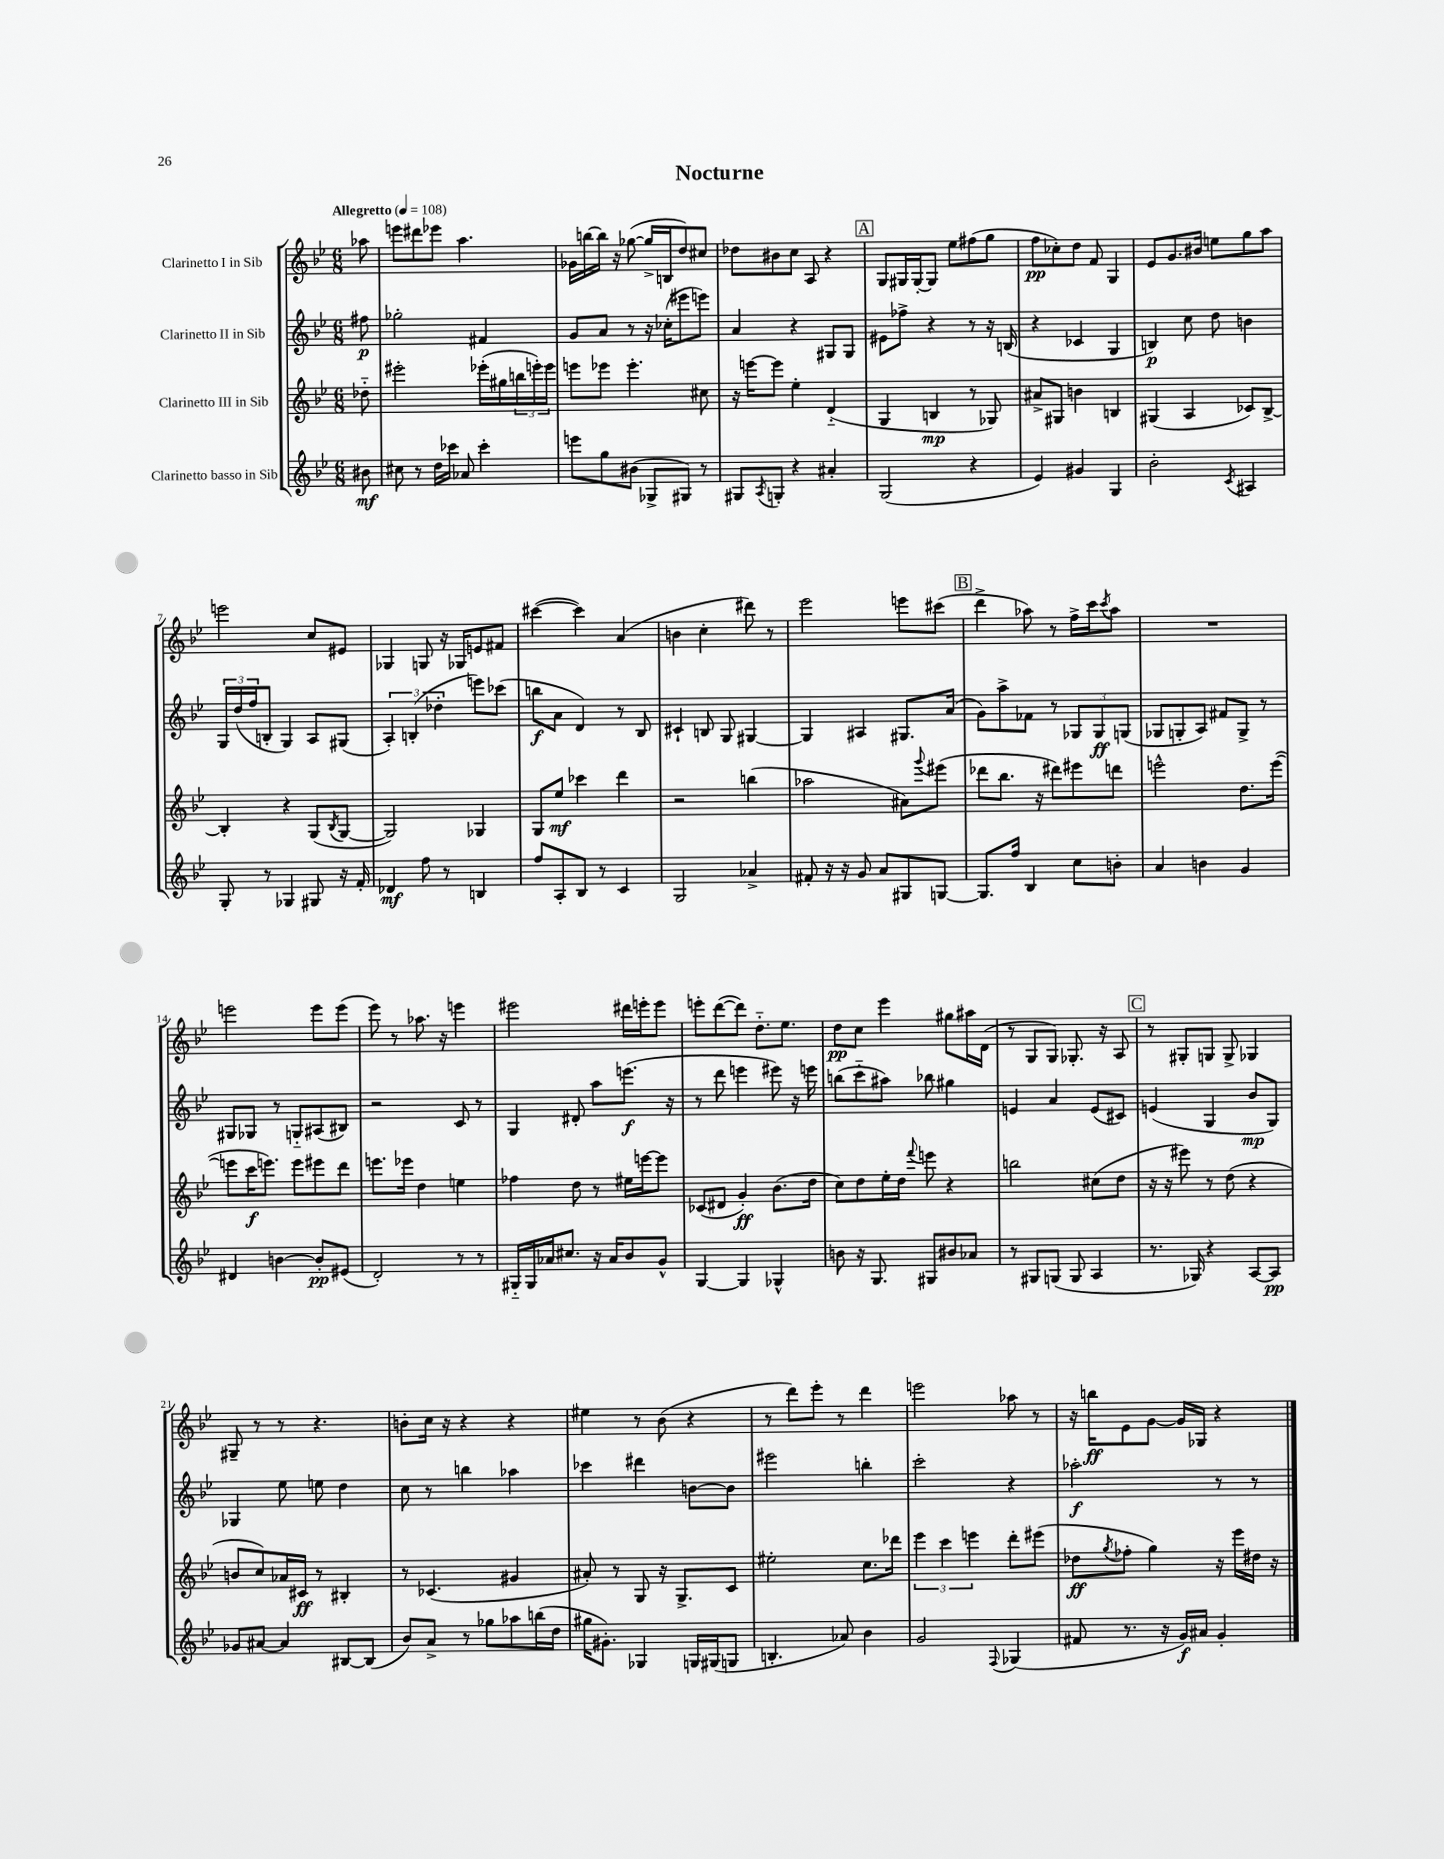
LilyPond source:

\header { title = "Nocturne" }
<<
\new StaffGroup <<
\new Staff = "s0" \with { instrumentName = "Clarinetto I in Sib" } {
    \clef treble \key bes \major \numericTimeSignature \time 6/8 \partial 8 \tempo "Allegretto" 4 = 108
    aes''8 |
    e'''8 dis'''8 ees'''8 a''4. |
    ges'16 b''16~ b''16 r16 ges''8~( ges''16-> b16 d''8) cis''8 |
    des''8 bis'8 c''8 a8 r4 |
    \mark \markup { \box "A" } g8 gis16 gis16~-. gis8 ees''8 fis''8( g''8 |
    f''8\pp ces''8-.) d''8 f'8 g4 |
    ees'8 g'8. bis'16 e''8 g''8 a''8 |
    e'''2 c''8 eis'8 |
    ges4 g8 r16 ges16 e'8 fis'8 |
    cis'''4~( cis'''4) a'4( |
    b'4 c''4-. dis'''8) r8 |
    ees'''2 e'''8 cis'''8( |
    \mark \markup { \box "B" } d'''4-> aes''8) r8 f''16-> c'''16 \acciaccatura { c'''8 } aes''8 |
    R2. |
    e'''2 e'''8 e'''8( |
    ees'''8) r8 aes''8. r16 e'''4 |
    eis'''2 dis'''16 e'''16-. e'''8 |
    e'''8-. d'''8~( d'''8) d''8.-_ ees''8. |
    d''8\pp c''8 ees'''4 gis''8 ais''16 d'16( |
    r8 g8 g8) ges8.-. r16 a8 |
    \mark \markup { \box "C" } r8 gis8-. g8 g8-> ges4 |
    gis8-- r8 r8 r4. |
    b'8-. c''16 r16 r4 r4 |
    eis''4 r8 bes'8( r4 |
    r8 d'''8) ees'''8-. r8 d'''4 |
    e'''2 aes''8 r8 |
    r16 b''16\ff ees'8 g'8~ g'16 ges16 r4 \bar "|." |
}
\new Staff = "s1" \with { instrumentName = "Clarinetto II in Sib" } {
    \clef treble \key bes \major \numericTimeSignature \time 6/8 \partial 8
    fis''8\p |
    ges''2-. fis'4 |
    g'8 a'8 r8 r16 ces''16-.( eis'''8 e'''8) |
    a'4 r4 gis8 gis8 |
    \mark \markup { \box "A" } eis'8 fes''8-> r4 r8 r16 b16( |
    r4 ces'4 g4 |
    b4\p) c''8 d''8 b'4 |
    \tuplet 3/2 { g16 d''16( f''16 } b8-. g4) a8 gis8( |
    \tuplet 3/2 { a4-.) b4-.( des''4-. } e'''8) ces'''8( |
    b''8\f a'8 d'4) r8 bes8 |
    cis'4-! b8 g8 gis4~ |
    gis4 ais4 gis8. a'16( |
    \mark \markup { \box "B" } g'8) a''8-> fes'8 r8 \tuplet 3/2 { ges8 ges8\ff g8( } |
    ges8 g8-. a8) fis'8 g8-> r8 |
    gis8 ges8 r8 g8-_ ais8( bis8) |
    r2 c'8 r8 |
    g4 dis'8-. a''8 e'''8.\f( r16 |
    r8 d'''8 e'''4 eis'''8) r16 e'''16 |
    b''8( c'''8-_ ais''8) bes''8 gis''4 |
    e'4 a'4 e'8( cis'8) |
    \mark \markup { \box "C" } e'4( g4 bes'8\mp g8) |
    ges4 ees''8 e''8 d''4 |
    c''8 r8 b''4 aes''4 |
    ces'''4 dis'''4 b'8~ b'8 |
    eis'''2 b''4-. |
    c'''2-. r4 |
    aes''2-.\f r8 r8 \bar "|." |
}
\new Staff = "s2" \with { instrumentName = "Clarinetto III in Sib" } {
    \clef treble \key bes \major \numericTimeSignature \time 6/8 \partial 8
    des''8-_ |
    eis'''2-. ees'''16-.( gis''16 \tuplet 3/2 { b''16 e'''16-.) e'''16 } |
    e'''8 ees'''8 ees'''4.-. cis''8 |
    r16 e'''16~ e'''8 ees''4-. d'4-_( |
    \mark \markup { \box "A" } g4 b4\mp r8 ges8) |
    ais'8-> gis8 b'4 b4 |
    gis4( a4 ces'8) bes8~-> |
    bes4-. r4 g8( \acciaccatura { bes8 } g8~ |
    g2) ges4 |
    g8 ees''8\mf ces'''4 d'''4 |
    r2 b''4( |
    aes''2 ais'8) \appoggiatura { g'''8 } eis'''8( |
    \mark \markup { \box "B" } des'''8 bes''8. r16 dis'''8) eis'''8 d'''8 |
    e'''2-^ d''8. e'''16~( |
    e'''8 c'''16\f e'''8.) e'''8 eis'''8 d'''8 |
    e'''8. ees'''16 d''4 e''4 |
    fes''4 d''8 r8 eis''16 e'''16~ e'''8 |
    ces'8( dis'8 g'4-.\ff) bes'8.( d''16 |
    c''8) d''8 ees''16-. d''16 \appoggiatura { f'''8 } e'''8 r4 |
    b''2 cis''8( d''8 |
    \mark \markup { \box "C" } r16 r16 eis'''8) r8 d''8( r4 |
    b'8 c''8) aes'16 cis'16\ff r8 bis4-. |
    r8 ces'4.( gis'4 |
    ais'8-.) r8 g8 r16 g8.-> c'8 |
    eis''2-. c''8. des'''16 |
    \tuplet 3/2 { ees'''4 c'''4 e'''4 } d'''8-. eis'''8( |
    des''8\ff \acciaccatura { g''8 } fes''8-. g''4) r16 ees'''16 dis''16 r16 \bar "|." |
}
\new Staff = "s3" \with { instrumentName = "Clarinetto basso in Sib" } {
    \clef treble \key bes \major \numericTimeSignature \time 6/8 \partial 8
    bis'8\mf |
    cis''8 r8 d''16 ces'''16 aes'8 ces'''4-. |
    e'''8 g''8 bis'8( ges8-> gis8) r8 |
    gis8 \acciaccatura { a8 } g8-. r4 ais'4-. |
    \mark \markup { \box "A" } g2( r4 |
    ees'4) gis'4 g4 |
    bes'2-. \acciaccatura { c'8 } ais4 |
    g8-. r8 ges4 gis8 r16 f'16-. |
    des'4\mf f''8 r8 b4 |
    f''8 a8-. bes8 r8 c'4 |
    g2 aes'4-> |
    fis'8-. r16 r16 g'8 a'8 gis8 g8~ |
    \mark \markup { \box "B" } g8. f''16 bes4 c''8 b'8-. |
    a'4 b'4 g'4 |
    dis'4 b'4~ b'8-.\pp eis'8( |
    d'2-.) r8 r8 |
    gis16-_ gis16 aes'16 cis''8. r16 aes'16 bes'8 g'8-^ |
    g4~ g4 ges4-^ |
    b'8 r16 g8. gis8 bis'8 aes'8 |
    r8 gis8 g8( g8 a4 |
    \mark \markup { \box "C" } r8. ges16) r4 a8~ a8\pp |
    ges'8 ais'8~ ais'4 bis8~ bis8( |
    bes'8) a'8-> r8 ges''8 aes''8 b''16( d''16 |
    gis''16 gis'8.-.) ges4 g16 gis16( g8 |
    b4.-. aes'8) bes'4 |
    g'2 \appoggiatura { f8 } ges4( |
    fis'8 r8. r16 g'16\f) ais'16 g'4-. \bar "|." |
}
>>
>>
